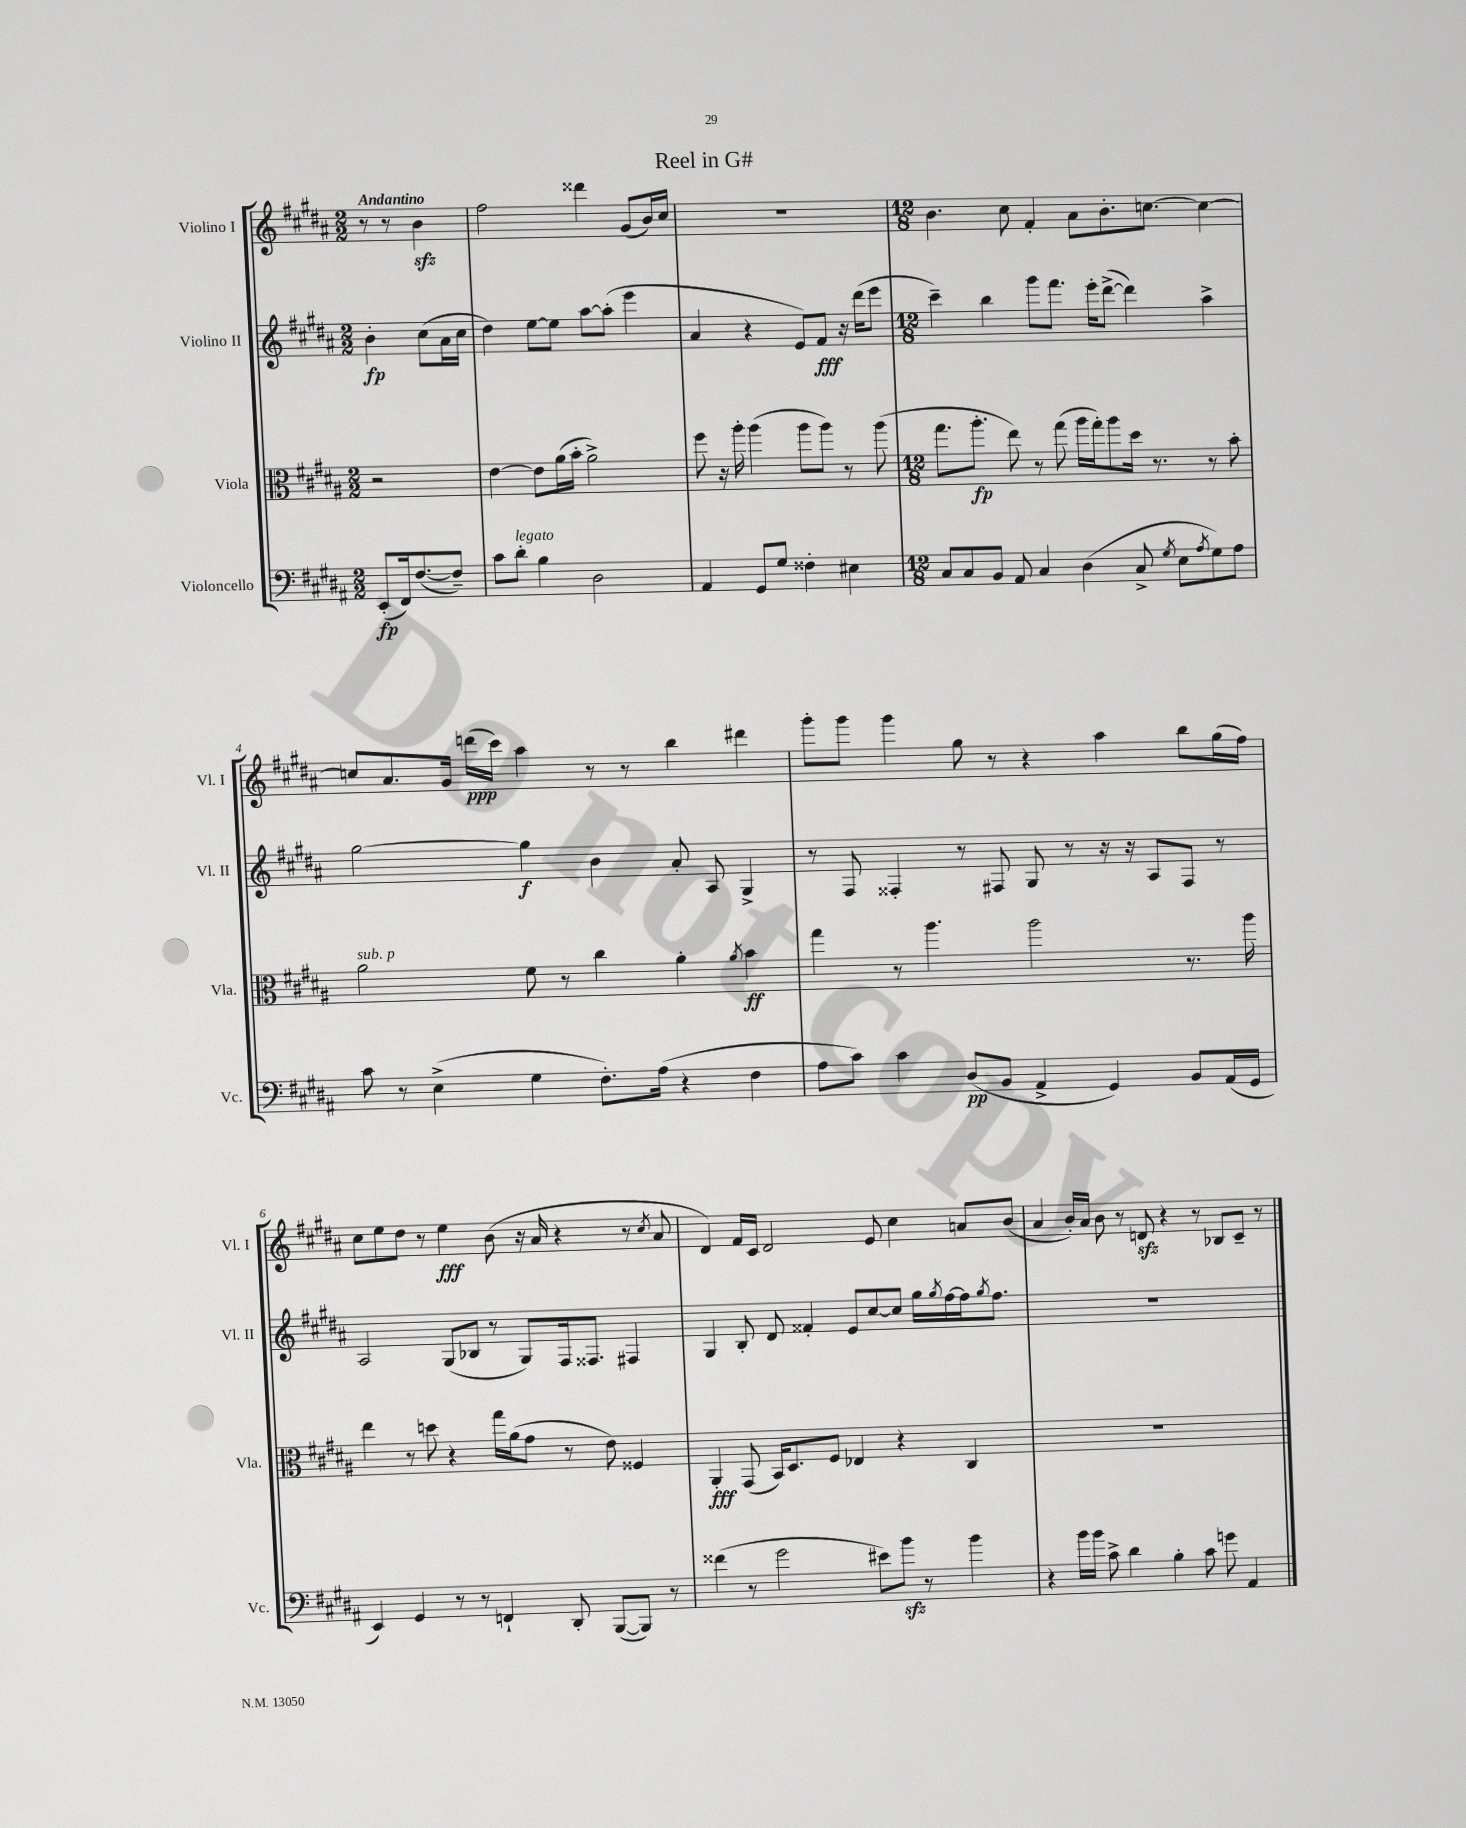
\header { title = "Reel in G#" }
<<
\new StaffGroup <<
\new Staff = "s0" \with { instrumentName = "Violino I" shortInstrumentName = "Vl. I" } {
    \clef treble \key b \major \numericTimeSignature \time 2/2 \partial 2 \tempo "Andantino"
    r8 r8 b'4\sfz |
    fis''2 disis'''4 gis'8( b'16) cis''16 |
    R1 |
    \numericTimeSignature \time 12/8 b'4. cis''8 fis'4-. ais'8 b'8.-. c''8.~ c''4~ |
    c''8 ais'8. gis'16 d'''16\ppp( cis'''16) ais''4 r8 r8 b''4 dis'''4 |
    gis'''8-. gis'''8 gis'''4 gis''8 r8 r4 ais''4 b''8 gis''16( fis''16) |
    cis''8 e''8 dis''8 r8 e''4\fff b'8( r16 ais'16 r4 r8 \acciaccatura { cis''8 } ais'8 |
    dis'4) fis'16 cis'16 dis'2 e'8 cis''4 a'8 b'8( |
    ais'4 b'16-.) ais'16 b'8 r8 d'8\sfz r4 r8 bes8 cis'8-- r8 \bar "|." |
}
\new Staff = "s1" \with { instrumentName = "Violino II" shortInstrumentName = "Vl. II" } {
    \clef treble \key b \major \numericTimeSignature \time 2/2 \partial 2
    b'4-.\fp cis''8( ais'16 cis''16 |
    dis''4) e''8~ e''8 ais''8~ ais''8-.( e'''4 |
    ais'4 r4 e'8) fis'8\fff r16 dis'''16( e'''8 |
    \numericTimeSignature \time 12/8 cis'''4--) b''4 gis'''8 fis'''8. e'''16-. dis'''8~->( dis'''4) ais''4-> |
    gis''2~ gis''4\f b'4 ais'8-. ais8 gis4-> |
    r8 fis8 fisis4-. r8 fis8 gis8 r8 r16 r16 ais8 fis8 r8 |
    ais2 gis8( bes8 r8 gis8) fis16 fisis8. fis4 |
    gis4 b8-. dis'8 fisis'4-. e'8 cis''8~ cis''8 gis''16 \acciaccatura { gis''8 } fis''16~ fis''16 \acciaccatura { gis''8 } fis''8. |
    R1. \bar "|." |
}
\new Staff = "s2" \with { instrumentName = "Viola" shortInstrumentName = "Vla." } {
    \clef alto \key b \major \numericTimeSignature \time 2/2 \partial 2
    r2 |
    e'4~ e'8 ais'16( b'16-. ais'2->) |
    fis''8 r16 ais''16-. ais''4( ais''8 ais''8) r8 ais''8( |
    \numericTimeSignature \time 12/8 gis''8. ais''8.-.\fp e''8) r8 gis''8( ais''16 gis''16-.) ais''8 dis''16 r8. r8 b'8-. |
    ais'2^\markup { \italic "sub. p" } fis'8 r8 cis''4 ais'4-. \acciaccatura { ais'8 } b'4\ff |
    gis''4 r8 ais''4. ais''2 r8. ais''16 |
    e''4 r8 d''8 r4 gis''16 ais'16( gis'8 r8 e'8) fisis4 |
    ais,4-.\fff gis,8( b,16) dis8. fis8 ees4 r4 cis4 |
    R1. \bar "|." |
}
\new Staff = "s3" \with { instrumentName = "Violoncello" shortInstrumentName = "Vc." } {
    \clef bass \key b \major \numericTimeSignature \time 2/2 \partial 2
    e,8-.\fp( fis,16) fis8.~( fis8--) |
    cis'8 dis'8-.^\markup { \italic "legato" } b4 dis2 |
    ais,4 gis,8 gis8 fisis4-. eis4 |
    \numericTimeSignature \time 12/8 cis8 cis8 b,8 ais,8 cis4 dis4( cis8-> \acciaccatura { gis8 } e8 \acciaccatura { ais8 } gis8) ais8 |
    cis'8 r8 e4->( gis4 fis8.-.) ais16( r4 fis4 |
    ais8 cis'8) cis'4 dis8\pp( b,8 ais,4-> gis,4) b,8 ais,16( gis,16 |
    e,4) gis,4 r8 r8 f,4-! dis,8-. b,,8~( b,,8) r8 |
    fisis'4( r8 gis'2 eis'8) b'8\sfz r8 b'4 |
    r4 b'16 b'16 cis'8-> dis'4 b4-. cis'8 g'8 ais,4 \bar "|." |
}
>>
>>
